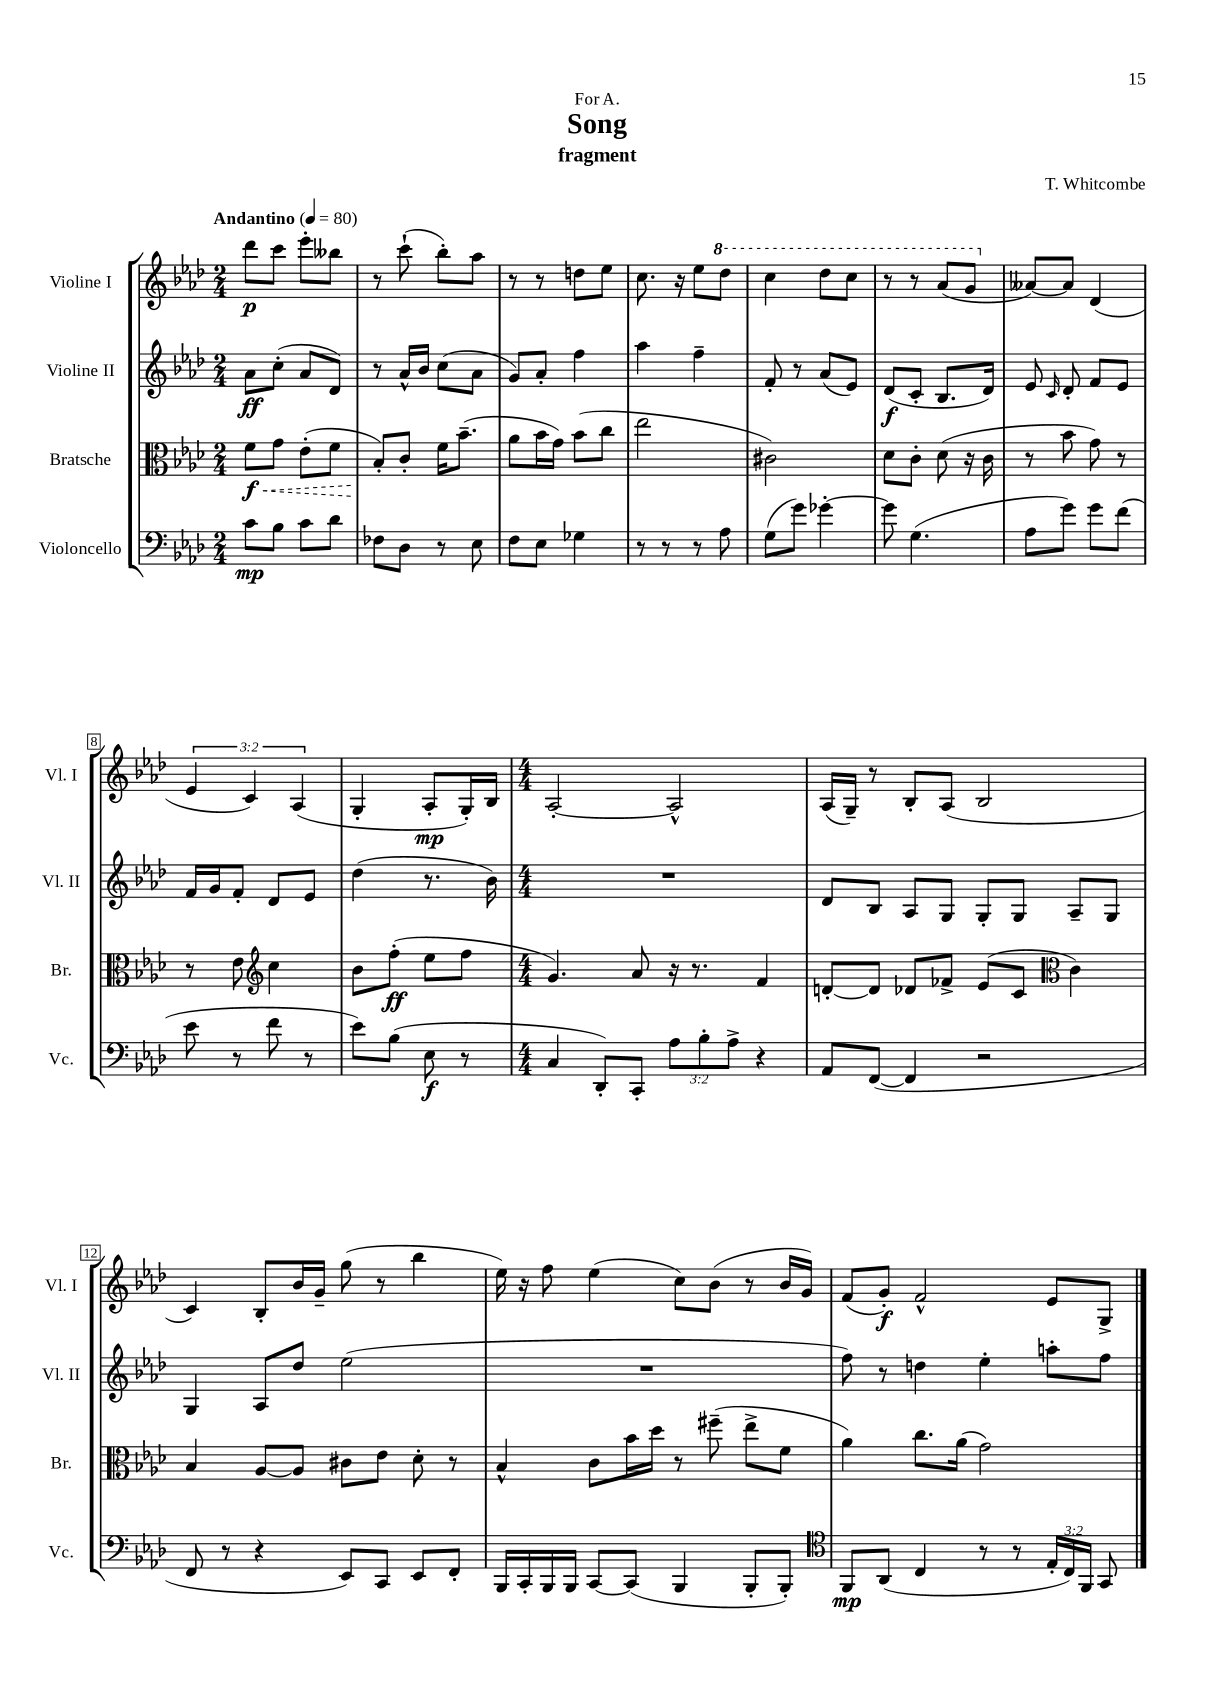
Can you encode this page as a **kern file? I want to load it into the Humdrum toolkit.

**kern	**kern	**kern	**kern
*staff4	*staff3	*staff2	*staff1
*clefF4	*clefC3	*clefG2	*clefG2
*k[b-e-a-d-]	*k[b-e-a-d-]	*k[b-e-a-d-]	*k[b-e-a-d-]
*M2/4	*M2/4	*M2/4	*M2/4
*MM80	*MM80	*MM80	*MM80
8c\L	8f\L	8a-\L	8ddd-\L
8B-\J	8g\J	(8cc'\J	8ccc\J
8c\L	(8e-'\L	8a-/L	8eee-'\L
8d-\J	8f\J	8d-/J)	8bb--\J
=	=	=	=
8F-\L	8B-'/L)	8r	8r
8D-\J	8c'/J	16a-^^/LL	(8ccc`\
.	.	16b-/JJ	.
8r	16f\LK	(8cc\L	8bb-'\L)
.	(8.b-~\J	.	.
8E-\	.	8a-\J	8aa-\J
=	=	=	=
8F\L	8a-\L	8g/L)	8r
8E-\J	16b-\L	8a-'/J	8r
.	16g\JJ)	.	.
4G-\	(8b-\L	4ff\	8dd\L
.	8cc\J	.	8ee-\J
=	=	=	=
8r	2ee-\	4aa-\	8.cc\
8r	.	.	.
.	.	.	16r
8r	.	4ff~\	8ee-\L
8A-\	.	.	8ddd-\J
=	=	=	=
(8G\L	2c#\)	8f'/	4ccc\
8g\J)	.	8r	.
[4g-'\	.	(8a-/L	8ddd-\L
.	.	8e-/J)	8ccc\J
=	=	=	=
8g-\]	8d-\L	(8d-/L	8r
(4.G\	8c'\J	8c'/J	8r
.	(8d-\	8.B-/L	(8aa-/L
.	16r	.	8gg/J
.	16c\	16d-/Jk)	.
=	=	=	=
8A-\L	8r	8e-/	[8a--/L)
.	.	16qqc/	.
8g\J)	8b-\	8d-'/	8a--/]J
8g\L	8g\)	8f/L	(4d-/
(8f\J	8r	8e-/J	.
=	=	=	=
8e-\	8r	16f/LL	6e-/
.	.	16g/J	.
8r	8e-\	8f'/J	.
.	.	.	6c/)
*	*clefG2	*	*
8f\	4cc\	8d-/L	.
.	.	.	(6A-/
8r	.	8e-/J	.
=	=	=	=
8e-\L)	8b-\L	(4dd-\	4G'/
(8B-\J	(8ff'\J	.	.
8E-\	8ee-\L	8.r	8A-'/L
8r	8ff\J	.	16G'/L)
.	.	16b-\)	16B-/JJ
=	=	=	=
*M4/4	*M4/4	*M4/4	*M4/4
4C/	4.g/)	1r	[2A-'/
8DD-'/L)	.	.	.
8CC'/J	8a-/	.	.
12A-\L	16r	.	2A-^^/]
.	8.r	.	.
12B-'\	.	.	.
12A-^\J	.	.	.
4r	4f/	.	.
=	=	=	=
8AA-/L	[8d'/L	8d-/L	(16A-/LL
.	.	.	16G~/JJ)
([8FF/J	8d/]J	8B-/J	8r
4FF/]	8d-/L	8A-/L	8B-'/L
.	8f-^/J	8G/J	(8A-/J
2r	(8e-/L	8G'/L	2B-/
.	8c/J	8G/J	.
*	*clefC3	*	*
.	4c\)	8A-~/L	.
.	.	8G/J	.
=	=	=	=
8FF/	4B-/	4G/	4c/)
8r	.	.	.
4r	[8A-/L	8A-/L	8B-'/L
.	8A-/]J	8dd-/J	16b-/L
.	.	.	16g~/JJ
8EE-/L)	8c#\L	(2ee-\	(8gg\
8CC/J	8e-\J	.	8r
8EE-/L	8d-'\	.	4bb-\
8FF'/J	8r	.	.
=	=	=	=
16BBB-/LL	4B-^^/	1r	16ee-\)
16CC'/	.	.	16r
16BBB-/	.	.	8ff\
16BBB-/JJ	.	.	.
[8CC/L	8c\L	.	(4ee-\
(8CC/]J	16b-\L	.	.
.	16dd-\JJ	.	.
4BBB-/	8r	.	8cc\L)
.	(8ff#~\	.	(8b-\J
8BBB-'/L	8ee-^\L	.	8r
8BBB-'/J)	8f\J	.	16b-/LL
.	.	.	16g/JJ)
=	=	=	=
*clefC4	*	*	*
8FF/L	4a-\)	8ff\)	(8f/L
(8AA-/J	.	8r	8g'/J)
4C/	8.cc\L	4dd\	2f^^/
.	(16a-\Jk	.	.
8r	2g\)	4ee-'\	.
8r	.	.	.
24E-'/LL	.	8aa'\L	8e-/L
24C/)	.	.	.
24FF/JJ	.	.	.
8GG/	.	8ff\J	8G^/J
==	==	==	==
*-	*-	*-	*-
